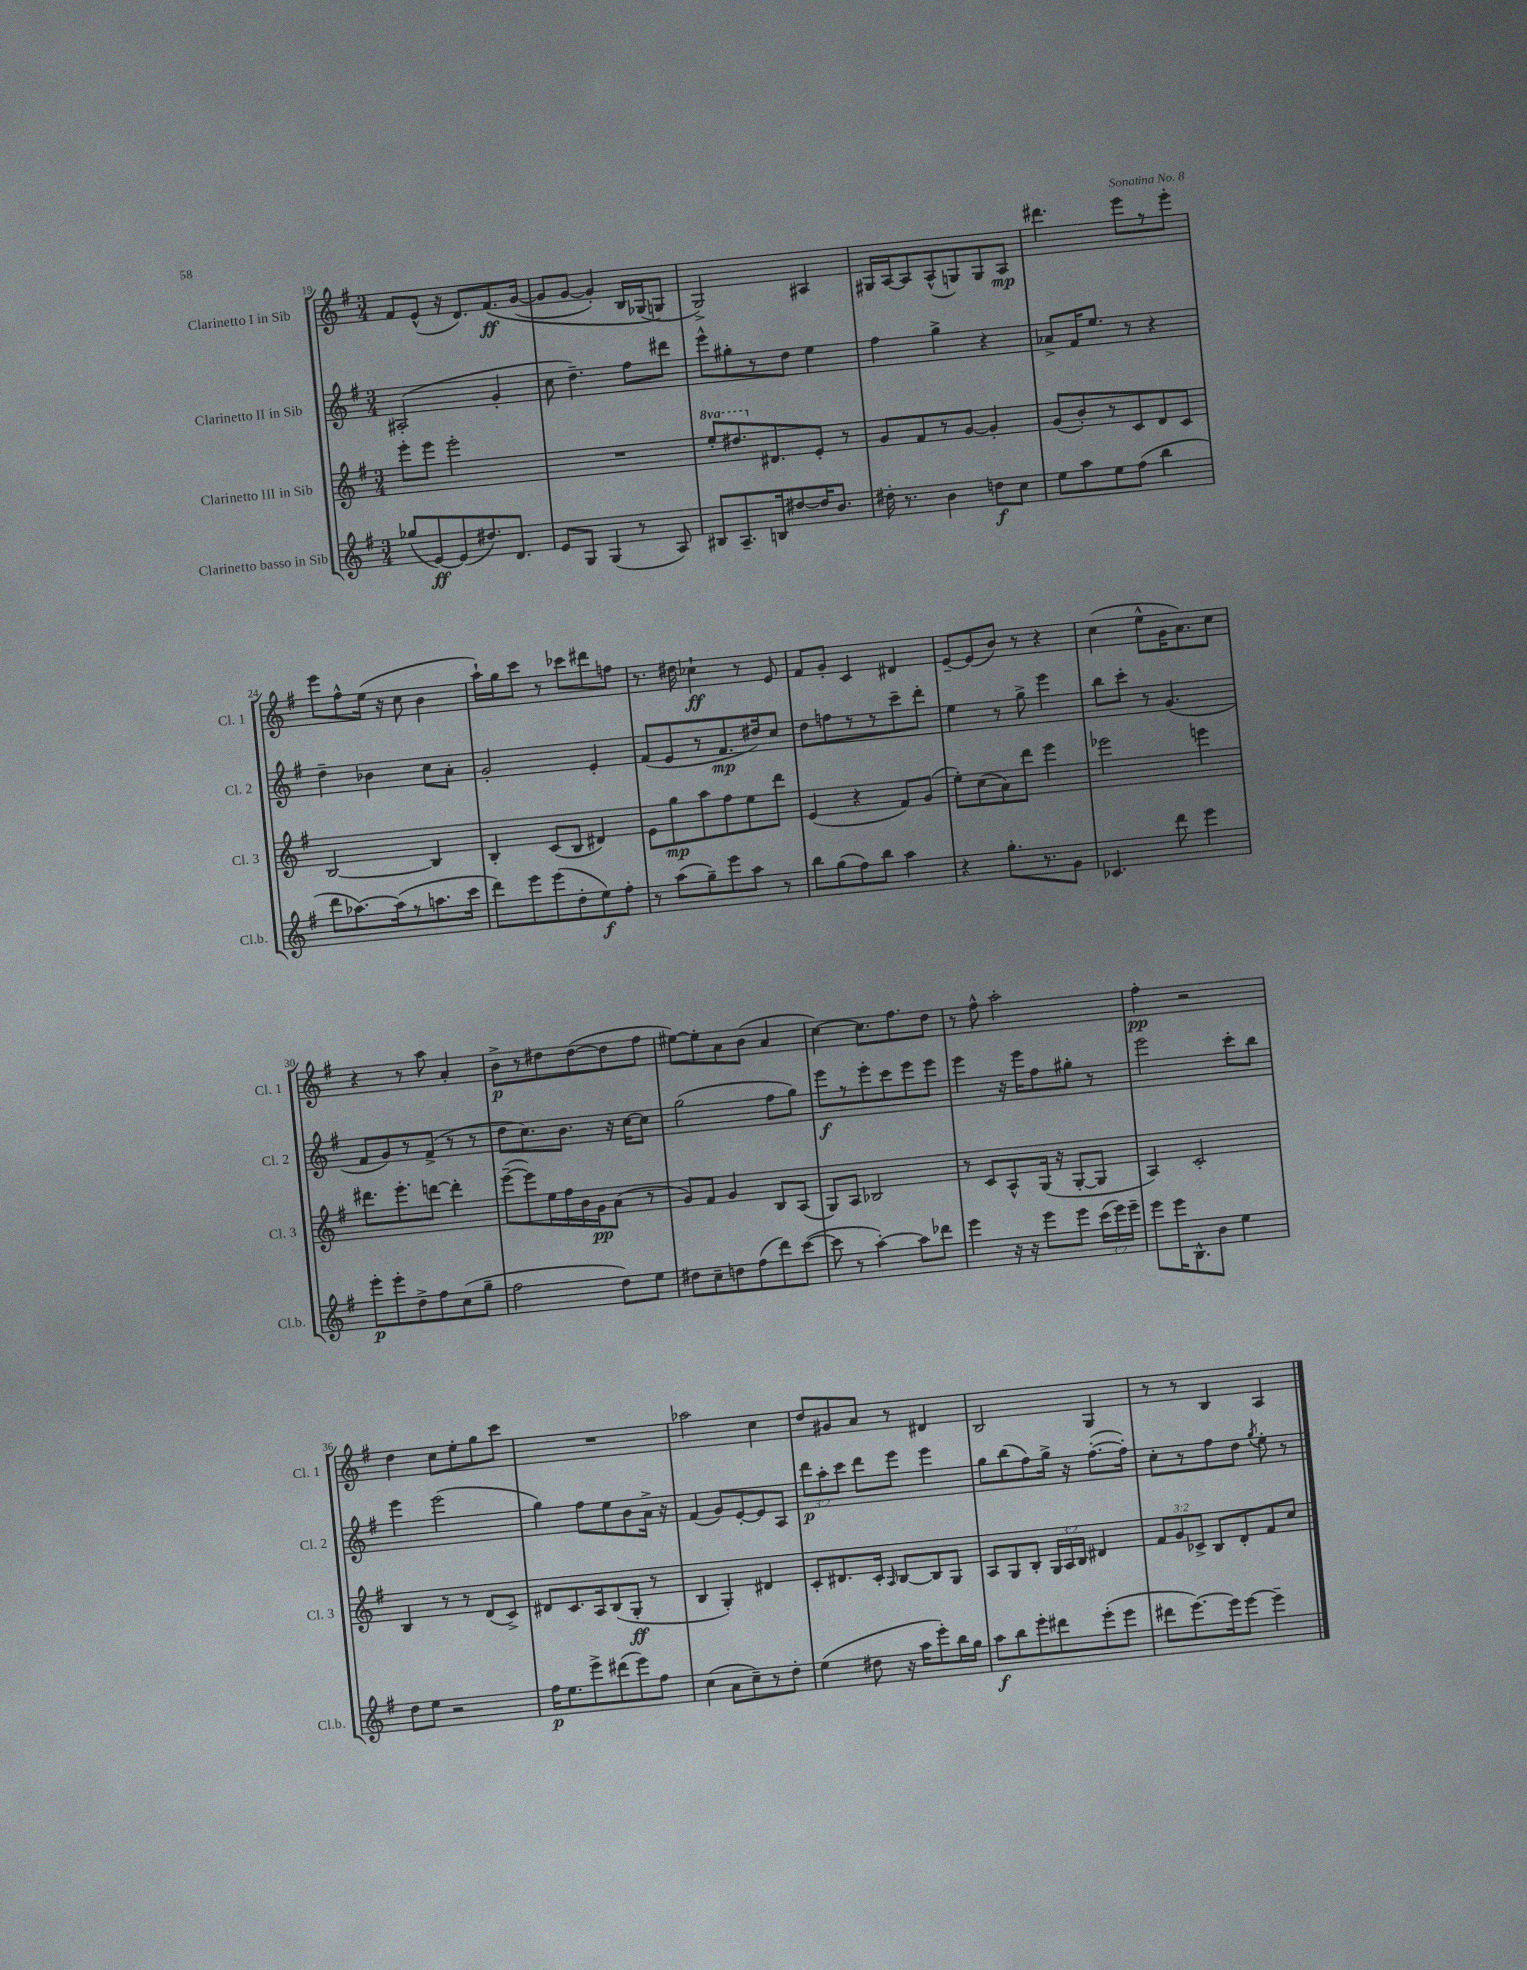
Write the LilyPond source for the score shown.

<<
\new StaffGroup <<
\new Staff = "s0" \with { instrumentName = "Clarinetto I in Sib" shortInstrumentName = "Cl. 1" } {
    \clef treble \key g \major \numericTimeSignature \time 3/4
    \autoBeamOff fis'8[ e'8]-^( r16 d'8.[) fis'8.\ff\( g'16]~( |
    g'8[ g'8]~ g'4-.) b16[ ges16( g8]\) |
    g2->) ais4 |
    gis16[ a16~ a8 a8-^( g8) g8 a8]\mp |
    dis'''4. e'''8[ r8 e'''8]-. |
    e'''8[ fis''8-^ e''16]( r16 c''8 b'4 |
    a''16[-!) g''16 c'''8] r8 ces'''8[ dis'''8 f''8] |
    r8. dis''16 ces''4-!\ff r8 e'8 |
    fis'8[ g'8]-. c'4 dis'4 |
    e'8[~-- e'8( b'8]) r8 r4 |
    c''4( e''8[-^ g'16 a'8.) c''8] |
    r4 r8 a''8 a'4-. |
    b'8[->\p r8 dis''8 dis''8~( dis''8 fis''8] |
    eis''8[~) eis''8-. a'8 b'8]( a'4 |
    c''4~) c''8.[ fis''8. d''8] |
    r8 fis''8-^ a''2-. |
    fis''4-.\pp r2 |
    d''4 c''8[ e''8-. g''8 c'''8] |
    R2. |
    aes''2 c''4 |
    d''8[ gis'8 a'8] r8 dis'4 |
    b2 g4 |
    r8 r8 b4 a4 \bar "|." |
}
\new Staff = "s1" \with { instrumentName = "Clarinetto II in Sib" shortInstrumentName = "Cl. 2" } {
    \clef treble \key g \major \numericTimeSignature \time 3/4 \override Staff.TupletNumber.text = #tuplet-number::calc-fraction-text
    \autoBeamOff ais2-.( g'4-. |
    c''8 d''4.--) fis''8[ dis'''8] |
    e'''8[-^ gis''8-. r8 d''8] e''4 |
    fis''4 g''4-> r4 |
    aes'8[-> fis'16 e''8.] r8 r4 |
    d''4-- bes'4 c''8[ a'8]-. |
    g'2-. e'4-. |
    fis'8[( e'8 r8 fis'8.\mp dis''16) c''8] |
    d''8[ f''8 r8 r8 c'''8-- d'''8]-. |
    e''4 r8 g''8-> e'''4 |
    b''8[ c'''8]-. r8 g'4.( |
    fis'8[ g'8) r8 fis'8]->( r8 r8 |
    d''8[ c''8.) b'8.] r16 c''16[~ c''8] |
    g''2( fis''8[ g''8]) |
    e'''8[\f r8 e'''8-. c'''8 e'''8 e'''8] |
    e'''4 r16 e'''16[ fis''8 gis''8]-. r8 |
    e'''2 c'''8[-. b''8] |
    e'''4 e'''2( |
    g''4) fis''8[ e''8 b'8 a'16]-> r16 |
    fis'4( g'8[) e'8~-. e'8 a8] |
    \tuplet 3/2 { d'''8[\p a''8-. c'''8] } d'''8[ e'''8] e'''4 |
    g''8[ b''8( fis''8) g''16]-> r16 fis''8.[~-.( fis''16]-.) |
    c''8[-. r8 fis''8 d''8] \acciaccatura { g''8 } e''8-. r8 \bar "|." |
}
\new Staff = "s2" \with { instrumentName = "Clarinetto III in Sib" shortInstrumentName = "Cl. 3" } {
    \clef treble \key g \major \numericTimeSignature \time 3/4 \override Staff.TupletNumber.text = #tuplet-number::calc-fraction-text \set Staff.ottavationMarkups = #ottavation-simple-ordinals
    \autoBeamOff e'''8[-. e'''8] e'''2-. |
    R2. |
    \ottava #1 e'''8[-. dis'''8. \ottava #0 dis'8. e'8]-. r8 |
    g'8[ fis'8 r8 g'8]~ g'4-. |
    g'8[( b'8-.) r8 c'8 d'8 c'8] |
    b2~ b4 |
    b4-. c'8[( b8] dis'4) |
    e'8[ g''8\mp a''8 fis''8 e''8 d'''8] |
    e'4( r4 fis'8[) g'8]( |
    e''8[-.) c''8( a'8) d'''8] e'''4 |
    ees'''2 e'''4 |
    dis'''8.[ e'''8.-. d'''8]~ d'''4-. |
    e'''8[~--( e'''8) e''16 fis''16 b'16 g'16\pp a'8]( r8 |
    g'8[) fis'8] g'4 b8[ a8]( |
    g8[) a8] bes2 |
    r8 c'8[ a8-^ g16]( r16 g8[~-. g8] |
    a4) c'2-. |
    b4 r8 r8 d'8[( c'8]->) |
    dis'8[ c'8. a16 b8( g8]-.\ff r8 |
    b4 g4-.) dis'4 |
    c'8[-. dis'8. c'16]-. \grace { a16 } b8[~ b8 g8] |
    a8[ g8 b8]-. \tuplet 3/2 { g16[ a16 b16] } dis'4 |
    \tuplet 3/2 { fis'8[ g'8 ces'8]-> } b8[ d'8-. fis'8 c''8] \bar "|." |
}
\new Staff = "s3" \with { instrumentName = "Clarinetto basso in Sib" shortInstrumentName = "Cl.b." } {
    \clef treble \key g \major \numericTimeSignature \time 3/4 \override Staff.TupletNumber.text = #tuplet-number::calc-fraction-text
    \autoBeamOff ges''8[( e'8~\ff) e'8( dis''8.) d'8.] |
    e'8[ g8] g4( r8 a8) |
    bis8[ a8.-- b16 dis''8~ dis''16 b'8.] |
    dis''16-. r8. b'4 d''8[\f c''8] |
    e''8[ a''8 e''8 fis''8]( b''4 |
    d'''8[ aes''8.~) aes''16( r8 a''8. c'''16] |
    d'''8[) e'''8 e'''8( d''8-. e''8\f) fis''8]-. |
    r8 a''8[( g''8--) e'''8 a''8] r8 |
    b''8[ g''8( fis''8) b''8] a''4 |
    r4 g''8.[-. r8. g'8] |
    ces'4. d'''8 e'''4 |
    e'''8[-.\p e'''8-. d''8-> fis''8 c''8( g''8]-- |
    fis''2 d''8[) e''8] |
    dis''8[ c''8-- d''8 fis''8( d'''8) c'''8]~( |
    c'''8 r8 a''4~-.) a''8[ des'''8] |
    e'''4 r16 r16 e'''8[ e'''8] \tuplet 3/2 { c'''16[( e'''16) e'''16]-- } |
    e'''8[ e'''16 b8.-^ b'8] e''4 |
    d''8[ e''8] r2 |
    fis''16[\p e''8. e'''8-> dis'''8( e'''8) fis''8] |
    c''4( a'8[ c''8--) r8 d''8]-. |
    e''4( dis''8 r16 a''16[ e'''8-.) b''16 g''16] |
    a''8[\f b''8 e'''8-. dis'''8 e'''8-.( e'''8] |
    dis'''8[ e'''8.~) e'''16 e'''8]~ e'''4-- \bar "|." |
}
>>
>>
\layout { \context { \Score currentBarNumber = #19 } }
